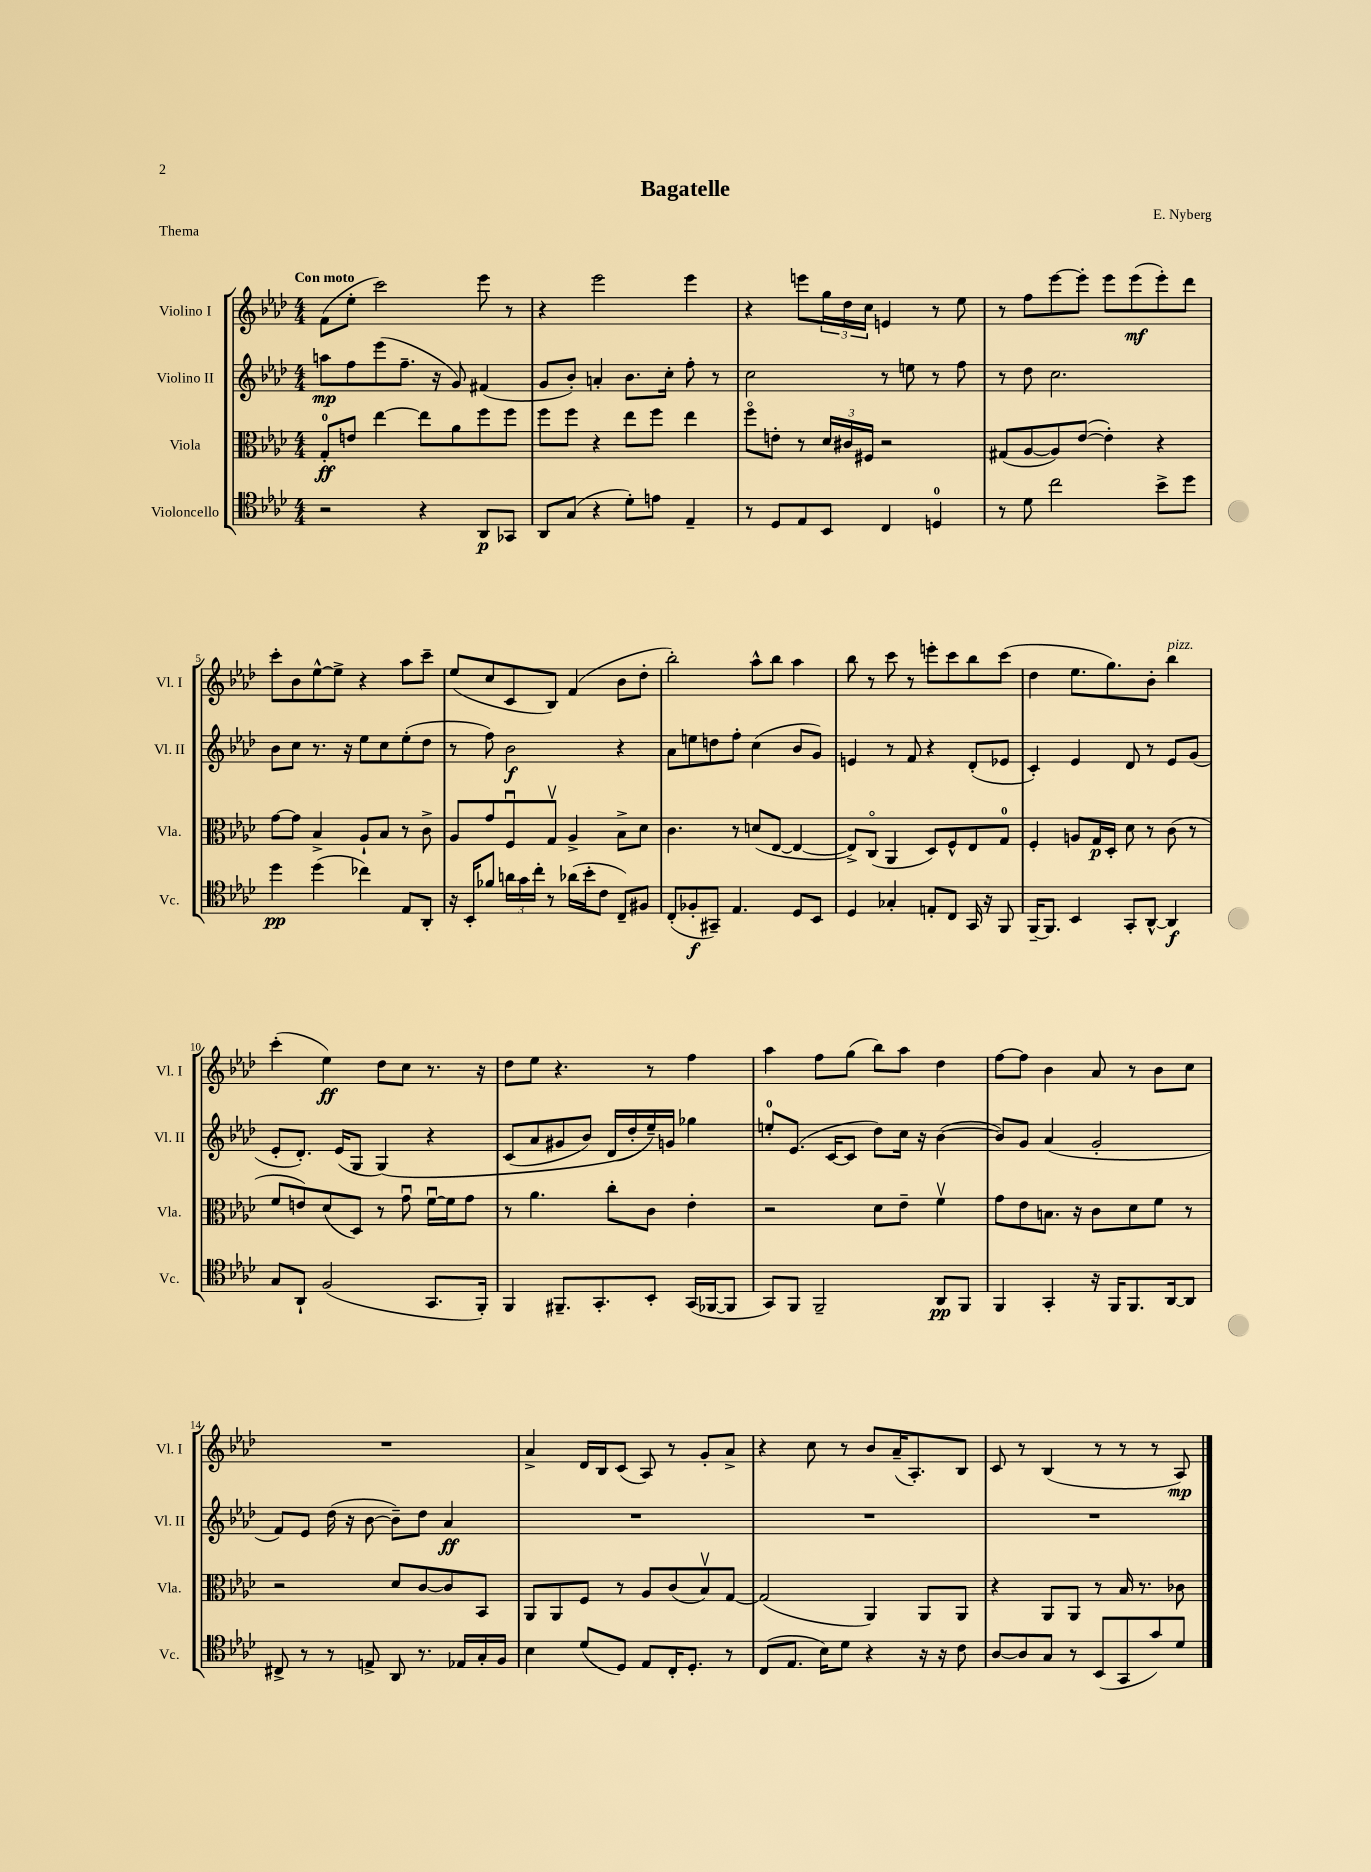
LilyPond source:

\header { title = "Bagatelle" composer = "E. Nyberg" piece = "Thema" }
<<
\new StaffGroup <<
\new Staff = "s0" \with { instrumentName = "Violino I" shortInstrumentName = "Vl. I" } {
    \clef treble \key aes \major \numericTimeSignature \time 4/4 \tempo "Con moto"
    f'8( ees''8-. c'''2) ees'''8 r8 |
    r4 ees'''2 ees'''4 |
    r4 e'''8 \tuplet 3/2 { g''16 des''16 c''16 } e'4 r8 ees''8 |
    r8 f''8 ees'''8~ ees'''8-. ees'''8 ees'''8\mf( ees'''8-.) des'''8 |
    c'''8-. bes'8 ees''8~-^ ees''8-> r4 aes''8 c'''8-- |
    ees''8( c''8 c'8 bes8) f'4( bes'8 des''8-. |
    bes''2-.) aes''8-^ bes''8 aes''4 |
    bes''8 r8 c'''8 r8 e'''8-. c'''8 bes''8 c'''8( |
    des''4 ees''8. g''8.) bes'8-. bes''4^\markup { \italic "pizz." } |
    c'''4-.( ees''4\ff) des''8 c''8 r8. r16 |
    des''8 ees''8 r4. r8 f''4 |
    aes''4 f''8 g''8( bes''8) aes''8 des''4 |
    f''8~ f''8 bes'4 aes'8 r8 bes'8 c''8 |
    R1 |
    aes'4-> des'16 bes16 c'8( aes8) r8 g'8-. aes'8-> |
    r4 c''8 r8 bes'8 aes'16--( aes8.-.) bes8 |
    c'8 r8 bes4( r8 r8 r8 aes8\mp) \bar "|." |
}
\new Staff = "s1" \with { instrumentName = "Violino II" shortInstrumentName = "Vl. II" } {
    \clef treble \key aes \major \numericTimeSignature \time 4/4
    a''8\mp f''8 ees'''8( f''8.-- r16 g'8) fis'4( |
    g'8 bes'8-.) a'4-. bes'8. c''16-. f''8-. r8 |
    c''2 r8 e''8 r8 f''8 |
    r8 des''8 c''2. |
    bes'8 c''8 r8. r16 ees''8 c''8 ees''8-.( des''8 |
    r8 f''8) bes'2\f r4 |
    aes'8 e''8 d''8 f''8-. c''4( bes'8 g'8) |
    e'4 r8 f'8 r4 des'8-.( ees'8 |
    c'4-.) ees'4 des'8 r8 ees'8 g'8( |
    ees'8-. des'8.-.) ees'16( g8 g4)\( r4 |
    c'8( aes'8 gis'8 bes'8) des'16( des''16-.\) ees''16--) g'16 ges''4 |
    e''8-0-. ees'8.( c'16~ c'8 des''8) c''16 r16 bes'4~( |
    bes'8) g'8 aes'4( g'2-. |
    f'8) ees'8 des''16( r16 bes'8~ bes'8--) des''8 aes'4\ff |
    R1 |
    R1 |
    R1 \bar "|." |
}
\new Staff = "s2" \with { instrumentName = "Viola" shortInstrumentName = "Vla." } {
    \clef alto \key aes \major \numericTimeSignature \time 4/4
    g8-0-.\ff e'8 ees''4~ ees''8 aes'8 f''8 f''8 |
    f''8 f''8 r4 ees''8 f''8 ees''4 |
    f''8\flageolet e'8-. r8 \tuplet 3/2 { des'16 cis'16 fis16 } r2 |
    gis8( aes8~ aes8) ees'8~( ees'4-.) r4 |
    g'8~ g'8 bes4-> aes8-! bes8 r8 c'8-> |
    aes8 g'8 f8\downbow g8\upbow aes4-> bes8-> des'8 |
    c'4. r8 d'8( ees8~ ees4~ |
    ees8->) c8\flageolet( aes,4 des8) f8-^ ees8 g8-0 |
    f4-. a8 g16\p des16-. des'8 r8 c'8( r8 |
    f'8 e'8) des'8( des8) r8 g'8\downbow f'16~\downbow f'16 g'8 |
    r8 aes'4. c''8-. c'8 ees'4-. |
    r2 des'8 ees'8-- f'4\upbow |
    g'8 ees'8 b8. r16 c'8 des'8 f'8 r8 |
    r2 des'8 c'8~ c'8 bes,8 |
    aes,8 aes,8 f8 r8 aes8 c'8( bes8\upbow) g8~ |
    g2( aes,4) aes,8 aes,8 |
    r4 aes,8 aes,8 r8 bes16 r8. ces'8 \bar "|." |
}
\new Staff = "s3" \with { instrumentName = "Violoncello" shortInstrumentName = "Vc." } {
    \clef tenor \key aes \major \numericTimeSignature \time 4/4
    r2 r4 aes,8\p ges,8 |
    aes,8 g8( r4 des'8-.) e'8 ees4-- |
    r8 des8 ees8 bes,8 c4 d4-0 |
    r8 des'8 c''2 bes'8-> des''8 |
    des''4\pp des''4( ces''4) ees8 aes,8-. |
    r16 bes,16-. fes'8 \tuplet 3/2 { a'16 g'16 c''16-. } r8 aes'16( bes'16-. c'8 c8--) fis8 |
    c8-.( fes8-.\f gis,8--) ees4. des8 bes,8 |
    des4 ges4-. e8-. c8 g,16 r16 f,8 |
    f,16~-- f,8. bes,4 g,8-. aes,8~-^ aes,4\f |
    g8 aes,8-! f2( g,8. f,16-.) |
    f,4 fis,8.-- g,8.-. bes,8-. g,16( fes,16~ fes,8 |
    g,8) f,8 f,2-- aes,8\pp f,8 |
    f,4 g,4-. r16 f,16 f,8. aes,16~ aes,8 |
    cis8-> r8 r8 e8-> aes,8 r8. ees16 g16-. f16 |
    bes4 des'8( des8) ees8 c16-. des8.-. r8 |
    c8( ees8. bes16) des'8 r4 r16 r16 c'8 |
    aes8~ aes8 g8 r8 bes,8( g,8 g'8) des'8 \bar "|." |
}
>>
>>
